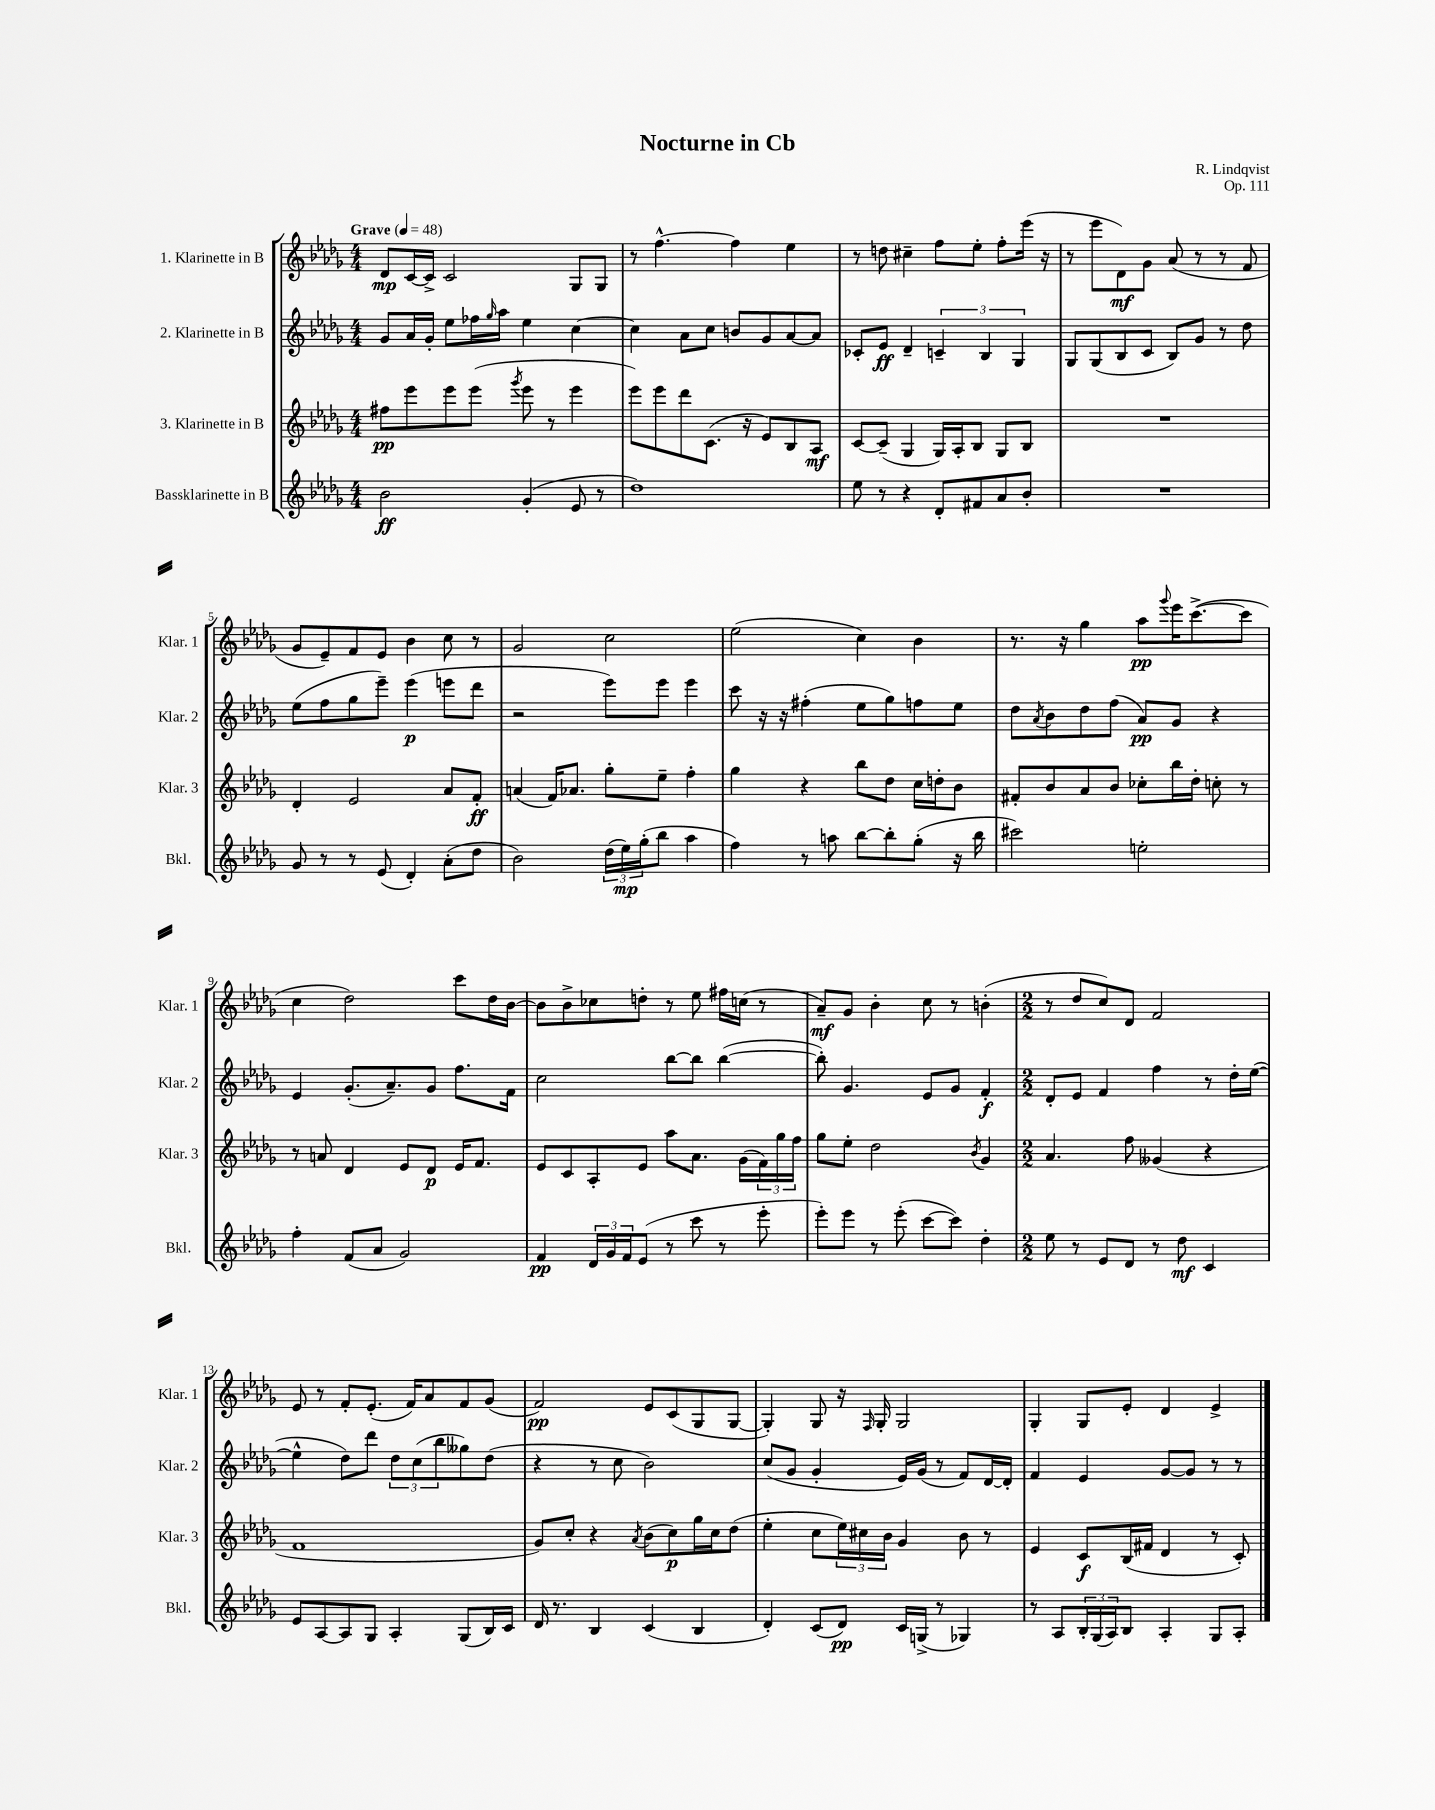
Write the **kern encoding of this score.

**kern	**dynam	**kern	**dynam	**kern	**dynam	**kern	**dynam
*part4	*part4	*part3	*part3	*part2	*part2	*part1	*part1
*staff4	*staff4	*staff3	*staff3	*staff2	*staff2	*staff1	*staff1
*I"Bassklarinette in B	*	*I"3. Klarinette in B	*	*I"2. Klarinette in B	*	*I"1. Klarinette in B	*
*I'Bkl.	*	*I'Klar. 3	*	*I'Klar. 2	*	*I'Klar. 1	*
*clefG2	*	*clefG2	*	*clefG2	*	*clefG2	*
*k[b-e-a-d-g-]	*	*k[b-e-a-d-g-]	*	*k[b-e-a-d-g-]	*	*k[b-e-a-d-g-]	*
*M4/4	*	*M4/4	*	*M4/4	*	*M4/4	*
*MM48	*	*MM48	*	*MM48	*	*MM48	*
=1	=1	=1	=1	=1	=1	=1	=1
!	!	!	!	!	!	!LO:TX:a:B:t=Grave	!
2b-\	ff	8ff#X\L	pp	8g-/L	.	8d-/L	mp
.	.	8eee-\	.	16a-/L	.	[16c/L	.
.	.	.	.	16g-'/JJ	.	16c^/JJ]	.
.	.	8eee-\	.	8ee-\L	.	2c/	.
.	.	(8eee-\J	.	16ff-X\L	.	.	.
.	.	.	.	16qqgg-/	.	.	.
.	.	.	.	16aa-\JJ	.	.	.
.	.	8qggg-/	.	.	.	.	.
(4g-'/	.	8eee-\	.	4ee-\	.	.	.
.	.	8r	.	.	.	.	.
8e-/	.	4eee-\	.	[4cc\	.	8G-/L	.
8r	.	.	.	.	.	8G-/J	.
=2	=2	=2	=2	=2	=2	=2	=2
1dd-)	.	8eee-\L)	.	4cc\]	.	8r	.
.	.	8eee-\	.	.	.	[4.ff^^\	.
.	.	8ddd-\	.	8a-\L	.	.	.
.	.	(8.c\J	.	8cc\J	.	.	.
.	.	.	.	8bn/L	.	4ff\]	.
.	.	16r	.	.	.	.	.
.	.	8e-/L)	.	8g-/	.	.	.
.	.	8B-/	.	[8a-/	.	4ee-\	.
.	.	8A-/J	mf	8a-/J]	.	.	.
=3	=3	=3	=3	=3	=3	=3	=3
8ee-\	.	[8c/L	.	8c-X'/L	.	8r	.
8r	.	(8c~/J]	.	8e-/J	ff	8ddn\	.
4r	.	4G-/	.	4d-~/	.	4cc#X~\	.
8d-'/L	.	16G-/LL)	.	6cn~/	.	8ff\L	.
.	.	16A-'/J	.	.	.	.	.
8f#X/	.	8B-/J	.	.	.	8ee-'\J	.
.	.	.	.	6B-/	.	.	.
8a-/	.	8G-/L	.	.	.	8ff'\L	.
.	.	.	.	6G-/	.	.	.
8b-'/J	.	8B-/J	.	.	.	(16eee-\Jk	.
.	.	.	.	.	.	16r	.
=4	=4	=4	=4	=4	=4	=4	=4
1r	.	1r	.	8G-/L	.	8r	.
.	.	.	.	(8G-/	.	8eee-\L	.
.	.	.	.	8B-/	.	8d-\)	mf
.	.	.	.	8c/J	.	8g-\J	.
.	.	.	.	8B-/L)	.	(8a-/	.
.	.	.	.	8g-/J	.	8r	.
.	.	.	.	8r	.	8r	.
.	.	.	.	8dd-\	.	8f/	.
!!LO:LB:g=z
=5	=5	=5	=5	=5	=5	=5	=5
8g-/	.	4d-'/	.	(8ee-\L	.	8g-/L	.
8r	.	.	.	8ff\	.	8e-~/)	.
8r	.	2e-/	.	8gg-\	.	8f/	.
(8e-/	.	.	.	8eee-~\J)	.	8e-/J	.
4d-'/)	.	.	.	(4eee-\	p	4b-\	.
(8a-'\L	.	8a-/L	.	8eeen\L	.	8cc\	.
8dd-\J	.	8f'/J	ff	8ddd-\J	.	8r	.
=6	=6	=6	=6	=6	=6	=6	=6
2b-\)	.	(4an/	.	2r	.	2g-/	.
.	.	16f/KL)	.	.	.	.	.
.	.	8.a-X/J	.	.	.	.	.
(24dd-\LL	.	8gg-'\L	.	8eee-\L)	.	2cc\	.
24ee-\)	mp	.	.	.	.	.	.
(24gg-'\J	.	.	.	.	.	.	.
8bb-\J	.	8ee-~\J	.	8eee-\J	.	.	.
4aa-\	.	4ff'\	.	4eee-\	.	.	.
=7	=7	=7	=7	=7	=7	=7	=7
4ff\)	.	4gg-\	.	8ccc\	.	(2ee-\	.
.	.	.	.	16r	.	.	.
.	.	.	.	16r	.	.	.
8r	.	4r	.	(4ff#X'\	.	.	.
8aan\	.	.	.	.	.	.	.
[8bb-\L	.	8bb-\L	.	8ee-\L	.	4cc\)	.
8bb-'\]	.	8dd-\J	.	8gg-\)	.	.	.
(8gg-'\J	.	16cc\LL	.	8ffn\	.	4b-\	.
.	.	16ddn'\J	.	.	.	.	.
16r	.	8b-\J	.	8ee-\J	.	.	.
16bb-\	.	.	.	.	.	.	.
=8	=8	=8	=8	=8	=8	=8	=8
2ccc#X\)	.	8f#X'/L	.	8dd-\L	.	8.r	.
.	.	.	.	8qa-/	.	.	.
.	.	8b-/	.	8b-\	.	.	.
.	.	.	.	.	.	16r	.
.	.	8a-/	.	8dd-\	.	4gg-\	.
.	.	8b-/J	.	(8ff\J	.	.	.
2een'\	.	8cc-X'\L	.	8a-/L)	pp	8aa-\L	pp
.	.	.	.	.	.	8qqggg-/	.
.	.	16bb-\L	.	8g-/J	.	16eee-\K	.
.	.	16dd-'\JJ	.	.	.	([8.ccc^\	.
.	.	8ccn'\	.	4r	.	.	.
.	.	8r	.	.	.	8ccc\J]	.
!!LO:LB:g=z
=9	=9	=9	=9	=9	=9	=9	=9
4ff'\	.	8r	.	4e-/	.	4cc\	.
.	.	8an/	.	.	.	.	.
(8f/L	.	4d-/	.	(8.g-'/L	.	2dd-\)	.
8a-/J	.	.	.	.	.	.	.
.	.	.	.	8.a-~/)	.	.	.
2g-/)	.	8e-/L	.	.	.	.	.
.	.	8d-/J	p	8g-/J	.	.	.
.	.	16e-/KL	.	8.ff\L	.	8ccc\L	.
.	.	8.f/J	.	.	.	.	.
.	.	.	.	.	.	16dd-\L	.
.	.	.	.	16f\Jk	.	[16b-\JJ	.
=10	=10	=10	=10	=10	=10	=10	=10
4f/	pp	8e-/L	.	2cc\	.	8b-\L]	.
.	.	8c/	.	.	.	8b-^\	.
24d-/LL	.	8A-'/	.	.	.	8cc-X\	.
24g-/	.	.	.	.	.	.	.
24f/J	.	.	.	.	.	.	.
(8e-/J	.	8e-/J	.	.	.	8ddn'\J	.
8r	.	8aa-\L	.	[8bb-\L	.	8r	.
8ccc\	.	8.a-\J	.	8bb-\J]	.	8ee-\	.
8r	.	.	.	([4bb-\	.	16ff#X\LL	.
.	.	(16g-\LL	.	.	.	(16ccn\JJ	.
8eee-'\	.	24f\)	.	.	.	8r	.
.	.	24gg-\	.	.	.	.	.
.	.	24ff\JJ	.	.	.	.	.
=11	=11	=11	=11	=11	=11	=11	=11
8eee-'\L)	.	8gg-\L	.	8bb-'\])	.	8a-~/L)	mf
8eee-\J	.	8ee-'\J	.	4.g-/	.	8g-/J	.
8r	.	2dd-\	.	.	.	4b-'\	.
(8eee-'\	.	.	.	.	.	.	.
[8ccc\L	.	.	.	8e-/L	.	8cc\	.
8ccc\J])	.	.	.	8g-/J	.	8r	.
.	.	8qb-/	.	.	.	.	.
4dd-'\	.	4g-/	.	4f'/	f	(4bn'\	.
=12	=12	=12	=12	=12	=12	=12	=12
*M2/2	*	*M2/2	*	*M2/2	*	*M2/2	*
8ee-\	.	4.a-/	.	8d-'/L	.	8r	.
8r	.	.	.	8e-/J	.	8dd-/L	.
8e-/L	.	.	.	4f/	.	8cc/)	.
8d-/J	.	8ff\	.	.	.	8d-/J	.
8r	.	(4g--X/	.	4ff\	.	2f/	.
8dd-\	mf	.	.	.	.	.	.
4c/	.	4r	.	8r	.	.	.
.	.	.	.	16dd-'\LL	.	.	.
.	.	.	.	([16ee-\JJ	.	.	.
!!LO:LB:g=z
=13	=13	=13	=13	=13	=13	=13	=13
8e-/L	.	1f	.	4ee-^^\]	.	8e-/	.
[8A-/	.	.	.	.	.	8r	.
8A-/]	.	.	.	8dd-\L)	.	8f'/L	.
8G-/J	.	.	.	8ddd-\J	.	(8.e-'/J	.
4A-'/	.	.	.	12dd-\L	.	.	.
.	.	.	.	.	.	16f/KL)	.
.	.	.	.	(12cc\	.	.	.
.	.	.	.	.	.	8a-/	.
.	.	.	.	12bb-\	.	.	.
(8G-/L	.	.	.	8gg--X\)	.	8f/	.
16B-/L)	.	.	.	(8dd-\J	.	(8g-/J	.
16c/JJ	.	.	.	.	.	.	.
=14	=14	=14	=14	=14	=14	=14	=14
16d-/	.	8g-/L)	.	4r	.	2f/)	pp
8.r	.	.	.	.	.	.	.
.	.	8cc'/J	.	.	.	.	.
4B-/	.	4r	.	8r	.	.	.
.	.	.	.	8cc\	.	.	.
.	.	8qa-/	.	.	.	.	.
(4c/	.	(8b-\L	.	2b-\)	.	8e-/L	.
.	.	8cc\)	p	.	.	(8c/	.
4B-/	.	16gg-\L	.	.	.	8G-/	.
.	.	16cc\J	.	.	.	.	.
.	.	(8dd-\J	.	.	.	[8G-/J	.
=15	=15	=15	=15	=15	=15	=15	=15
4d-'/)	.	4ee-'\	.	(8cc/L	.	4G-'/])	.
.	.	.	.	8g-/J	.	.	.
(8c/L	.	8cc\L	.	4g-'/	.	8G-/	.
8d-/J)	pp	24ee-\L)	.	.	.	16r	.
.	.	24cc#X\	.	.	.	.	.
.	.	.	.	.	.	16qqF/	.
.	.	.	.	.	.	16G-'/	.
.	.	24b-\JJ	.	.	.	.	.
16c/LL	.	4g-/	.	16e-/LL)	.	2G-/	.
(16Gn^/JJ	.	.	.	(16g-/JJ	.	.	.
8r	.	.	.	8r	.	.	.
4G-X/)	.	8b-\	.	8f/L)	.	.	.
.	.	8r	.	[16d-/L	.	.	.
.	.	.	.	16d-'/JJ]	.	.	.
=16	=16	=16	=16	=16	=16	=16	=16
8r	.	4e-/	.	4f/	.	4G-'/	.
8A-/L	.	.	.	.	.	.	.
24B-'/L	.	8c/L	f	4e-/	.	8G-/L	.
(24G-/	.	.	.	.	.	.	.
24A-/J)	.	.	.	.	.	.	.
8B-/J	.	(16B-/L	.	.	.	8e-'/J	.
.	.	16f#X/JJ	.	.	.	.	.
4A-'/	.	4d-/	.	[8g-/L	.	4d-/	.
.	.	.	.	8g-/J]	.	.	.
8G-/L	.	8r	.	8r	.	4e-^/	.
8A-'/J	.	8c'/)	.	8r	.	.	.
==	==	==	==	==	==	==	==
*-	*-	*-	*-	*-	*-	*-	*-
